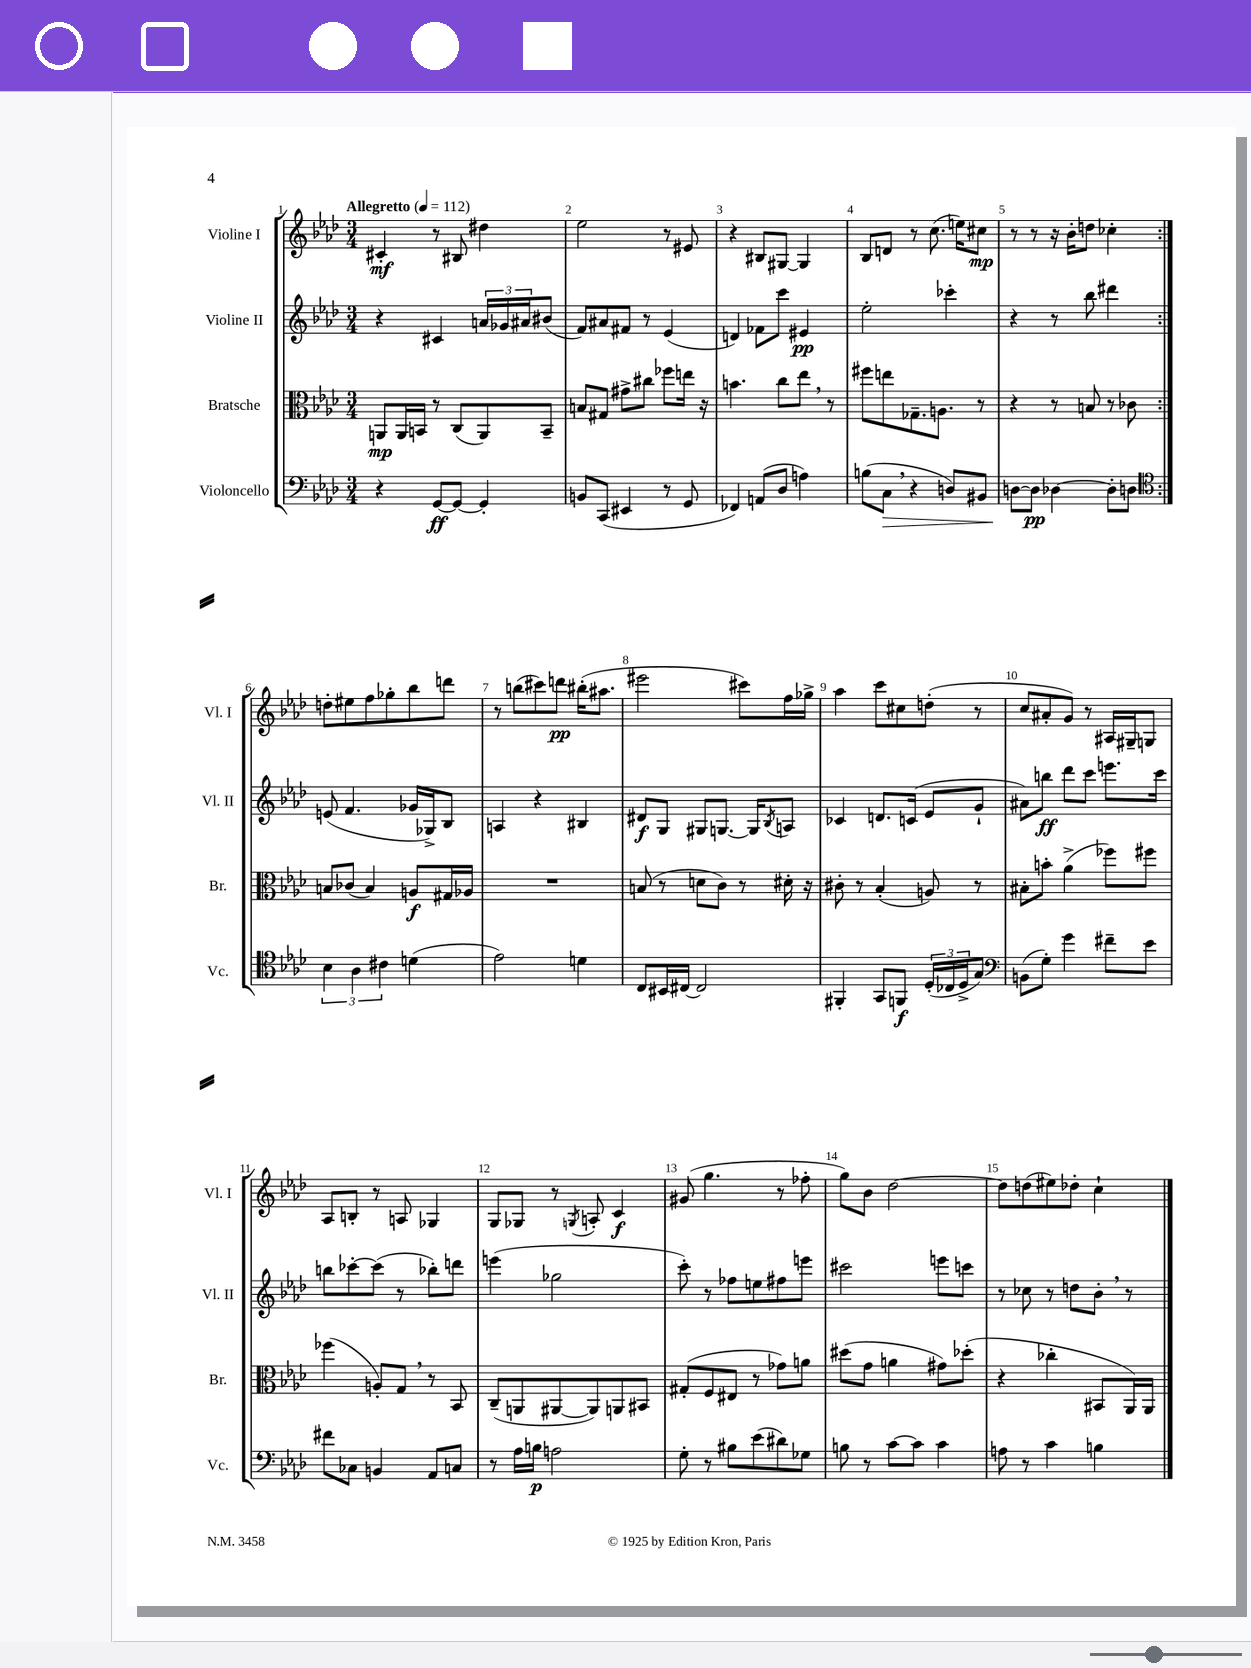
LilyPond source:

<<
\new StaffGroup <<
\new Staff = "s0" \with { instrumentName = "Violine I" shortInstrumentName = "Vl. I" } {
    \clef treble \key aes \major \numericTimeSignature \time 3/4 \tempo "Allegretto" 4 = 112
    \repeat volta 2 { cis'4-.\mf r8 bis8 dis''4 |
    ees''2 r8 eis'8 |
    r4 bis8 gis8~ gis4 |
    bes8 d'8 r8 c''8.( e''16) cis''8\mp |
    r8 r8 r16 bes'16-. d''8 ces''4-. | }
    d''8-. eis''8 f''8 ges''8-. bes''8 d'''8 |
    r8 b''8( cis'''8) d'''8\pp bis''16-.( ais''8. |
    eis'''2 cis'''8) f''16 ges''16-> |
    aes''4 c'''8 cis''8 d''8-.( r8 |
    c''8 ais'8-. g'8) r8 ais16 gis16-- g8 |
    aes8 b8-. r8 a8 ges4 |
    g8 ges8 r8 \acciaccatura { g8 } a8-. c'4\f |
    gis'8( g''4. r8 fes''8-. |
    g''8) bes'8 des''2~ |
    des''8 d''8( eis''8) des''8-. c''4-! \bar "|." |
}
\new Staff = "s1" \with { instrumentName = "Violine II" shortInstrumentName = "Vl. II" } {
    \clef treble \key aes \major \numericTimeSignature \time 3/4
    \repeat volta 2 { r4 cis'4 \tuplet 3/2 { a'16 ges'16 ais'16 } bis'8( |
    f'8) ais'8 fis'8 r8 ees'4( |
    d'4) fes'8 c'''8 eis'4\pp |
    ees''2-. ces'''4-. |
    r4 r8 bes''8 dis'''4 | }
    e'8( f'4. ges'16 ges16->) bes8 |
    a4 r4 bis4 |
    dis'8\f g8 gis8 g8.~ g16 \acciaccatura { bes8 } a8 |
    ces'4 d'8. c'16( ees'8 g'8-! |
    ais'8) b''8\ff des'''8 c'''8 e'''8. c'''16 |
    b''8 ces'''8~-. ces'''8( r8 bes''8-.) d'''8 |
    e'''4( ges''2 |
    c'''8-.) r8 fes''8 e''8 fis''8 e'''8 |
    cis'''2 e'''8 c'''8 |
    r8 ces''8 r8 d''8 bes'8-. \breathe r8 \bar "|." |
}
\new Staff = "s2" \with { instrumentName = "Bratsche" shortInstrumentName = "Br." } {
    \clef alto \key aes \major \numericTimeSignature \time 3/4
    \repeat volta 2 { a,8\mp a,16 b,16 r8 c8( a,8) b,8-- |
    b8 gis8 gis'8-> cis''8 fes''8 e''16 r16 |
    b'4. c''8 ees''8 \breathe r8 |
    fis''8 e''8 ges8.-- a8. r8 |
    r4 r8 b8 r8 ces'8 | }
    b8 ces'8( b4) a8\f gis16 aes16 |
    R2. |
    b8( r8 d'8 c'8) r8 dis'16-. r16 |
    cis'8-. r8 bes4-.( a8) r8 |
    bis8-. b'8-. aes'4->( fes''8) fis''8 |
    fes''4( a8-.) g8 \breathe r8 bes,8 |
    c8--( a,8 ais,8~ ais,8) a,8 bis,8 |
    gis8-.( f8 eis8 r8 ges'8) a'8 |
    dis''8( g'8 a'4 gis'8) des''8-.( |
    r4 ces''4-. bis,8 aes,16) aes,16 \bar "|." |
}
\new Staff = "s3" \with { instrumentName = "Violoncello" shortInstrumentName = "Vc." } {
    \clef bass \key aes \major \numericTimeSignature \time 3/4
    \repeat volta 2 { r4 g,8~\ff g,8~ g,4-. |
    b,8 c,8( eis,4 r8 g,8 |
    fes,4) a,8( des8 a4) |
    b8( c8\> \breathe r4 d8) bis,8 |
    d8~\! d8\pp des4~ des8-. d8 | }
    \clef tenor \tuplet 3/2 { bes4 aes4 cis'4 } d'4( |
    ees'2) d'4 |
    c8 bis,16 cis16~ cis2 |
    fis,4-. g,8 f,8\f \tuplet 3/2 { des16-.( ces16 des16-> } g8) |
    \clef bass b,8( g8-.) g'4 fis'8-- ees'8 |
    fis'8 ces8 b,4 aes,8 c8 |
    r8 aes16 b16\p a2 |
    g8-. r8 bis8 ees'8( dis'8) ges8 |
    b8 r8 c'8~ c'8 c'4 |
    a8 r8 c'4 b4 \bar "|." |
}
>>
>>
\layout { \context { \Score \override BarNumber.break-visibility = ##(#f #t #t) barNumberVisibility = #all-bar-numbers-visible } }
